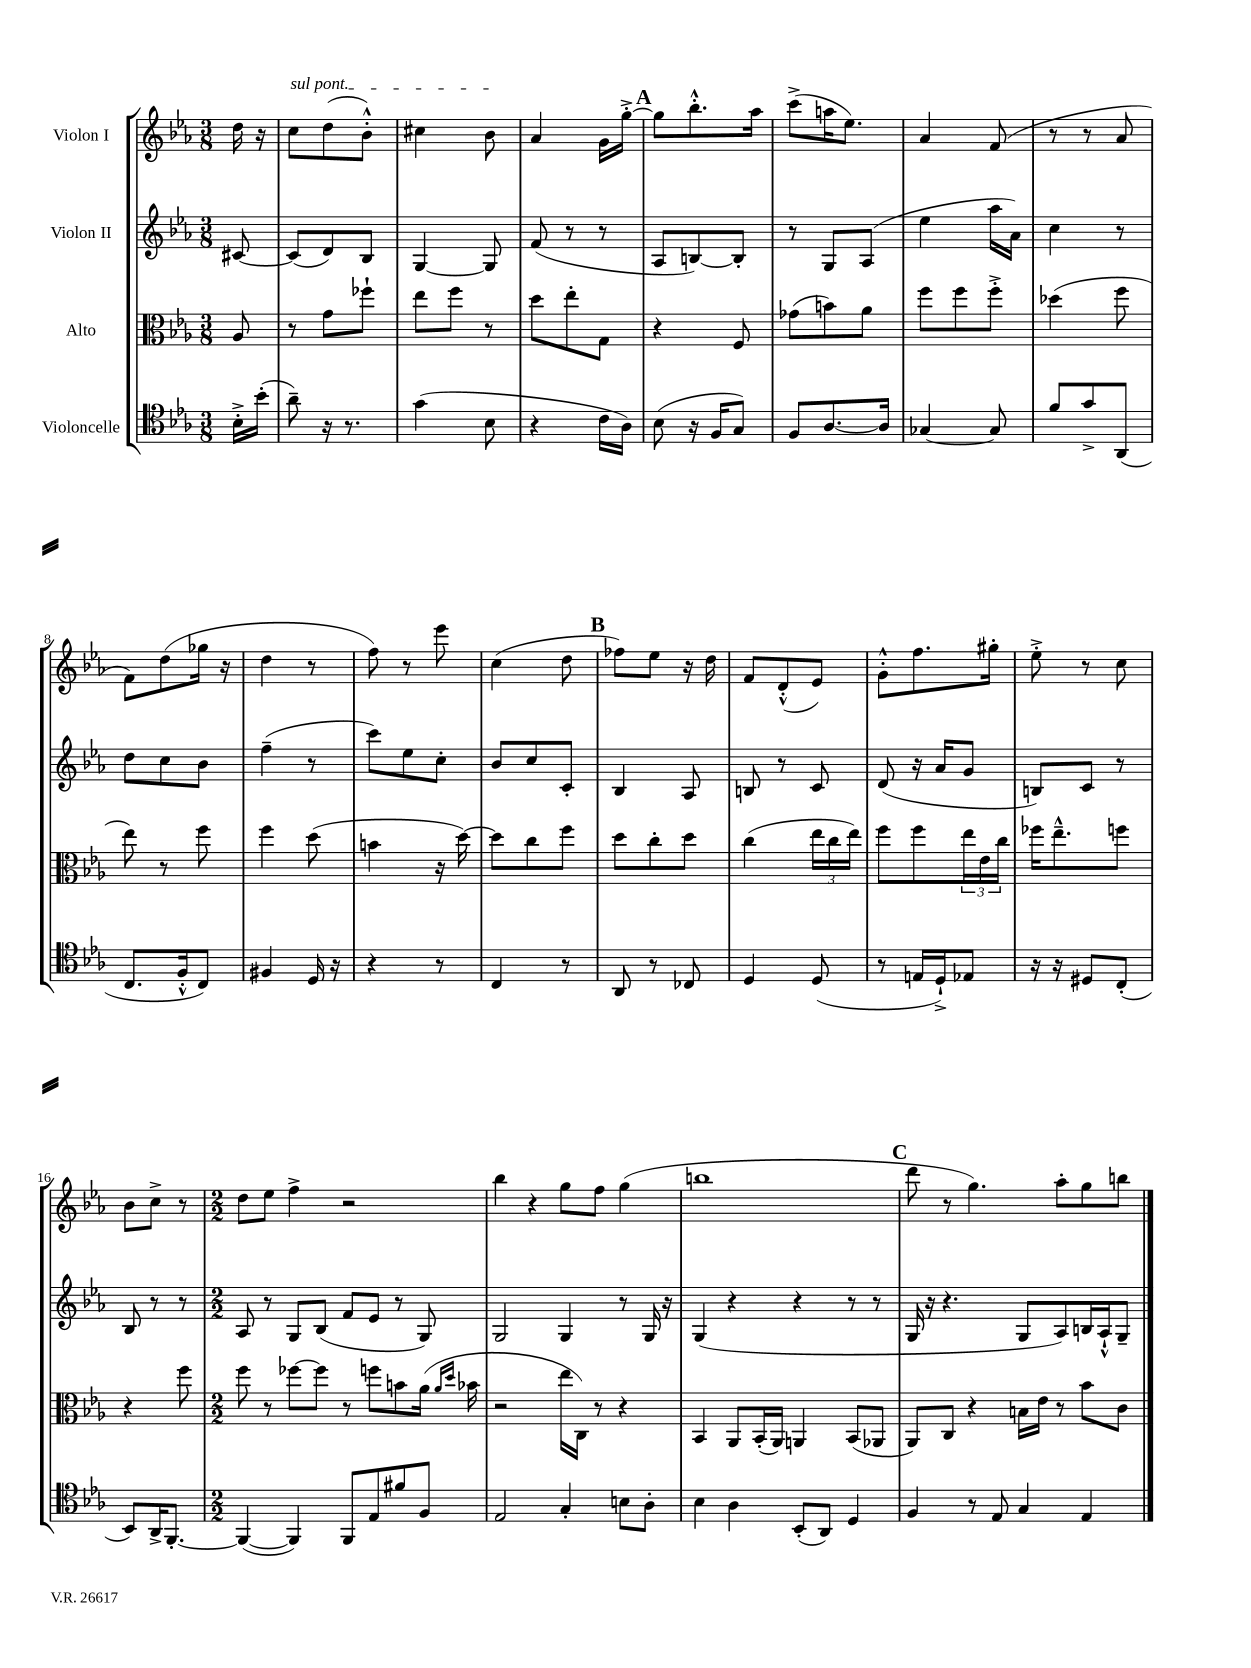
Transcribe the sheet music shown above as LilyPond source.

<<
\new StaffGroup <<
\new Staff = "s0" \with { instrumentName = "Violon I" } {
    \clef treble \key ees \major \numericTimeSignature \time 3/8 \partial 8
    d''16 r16 |
    \once \override TextSpanner.bound-details.left.text = \markup { \italic "sul pont." } c''8\startTextSpan d''8( bes'8-.-^) |
    cis''4 bes'8\stopTextSpan |
    aes'4 g'16 g''16~-.-> |
    \mark \markup { \bold "A" } g''8 bes''8.-.-^ aes''16 |
    c'''8->( a''16 ees''8.) |
    aes'4 f'8( |
    r8 r8 aes'8 |
    f'8) d''8( ges''16 r16 |
    d''4 r8 |
    f''8) r8 ees'''8 |
    c''4( d''8 |
    \mark \markup { \bold "B" } fes''8) ees''8 r16 d''16 |
    f'8 d'8-.-^( ees'8) |
    g'8-.-^ f''8. gis''16-. |
    ees''8-.-> r8 c''8 |
    bes'8 c''8-> r8 |
    \numericTimeSignature \time 2/2 d''8 ees''8 f''4-> r2 |
    bes''4 r4 g''8 f''8 g''4( |
    b''1 |
    \mark \markup { \bold "C" } d'''8 r8 g''4.) aes''8-. g''8 b''8 \bar "|." |
}
\new Staff = "s1" \with { instrumentName = "Violon II" } {
    \clef treble \key ees \major \numericTimeSignature \time 3/8 \partial 8
    cis'8~ |
    cis'8( d'8) bes8 |
    g4~ g8 |
    f'8( r8 r8 |
    \mark \markup { \bold "A" } aes8 b8~) b8-. |
    r8 g8 aes8( |
    ees''4 aes''16 aes'16) |
    c''4 r8 |
    d''8 c''8 bes'8 |
    f''4--( r8 |
    c'''8) ees''8 c''8-. |
    bes'8 c''8 c'8-. |
    \mark \markup { \bold "B" } bes4 aes8 |
    b8 r8 c'8 |
    d'8( r16 aes'16 g'8 |
    b8) c'8 r8 |
    bes8 r8 r8 |
    \numericTimeSignature \time 2/2 aes8 r8 g8 bes8( f'8 ees'8 r8 g8) |
    g2 g4 r8 g16 r16 |
    g4( r4 r4 r8 r8 |
    \mark \markup { \bold "C" } g16 r16 r4. g8 aes8) b16 aes16-!-^ g8-- \bar "|." |
}
\new Staff = "s2" \with { instrumentName = "Alto" } {
    \clef alto \key ees \major \numericTimeSignature \time 3/8 \partial 8
    aes8 |
    r8 g'8 fes''8-! |
    ees''8 f''8 r8 |
    d''8 ees''8-. g8 |
    \mark \markup { \bold "A" } r4 f8 |
    ges'8( b'8) aes'8 |
    f''8 f''8 f''8-.-> |
    des''4( f''8 |
    ees''8) r8 f''8 |
    f''4 d''8( |
    b'4 r16 d''16~) |
    d''8 c''8 f''8 |
    \mark \markup { \bold "B" } d''8 c''8-. d''8 |
    c''4( \tuplet 3/2 { ees''16 c''16 ees''16) } |
    f''8 f''8 \tuplet 3/2 { ees''16 ees'16 c''16 } |
    fes''16 ees''8.---^ f''8 |
    r4 f''8 |
    \numericTimeSignature \time 2/2 f''8 r8 fes''8~ fes''8 r8 f''8 b'8 aes'16( \grace { aes'16 d''16 } bes'16 |
    r2 ees''16 c16) r8 r4 |
    bes,4 aes,8 bes,16-.( aes,16) a,4 bes,8( aes,8 |
    \mark \markup { \bold "C" } aes,8) c8 r4 b16 ees'16 r8 bes'8 c'8 \bar "|." |
}
\new Staff = "s3" \with { instrumentName = "Violoncelle" } {
    \clef tenor \key ees \major \numericTimeSignature \time 3/8 \partial 8
    bes16-.-> bes'16-.( |
    aes'8--) r16 r8. |
    g'4( bes8 |
    r4 c'16 aes16) |
    \mark \markup { \bold "A" } bes8( r16 f16 g8) |
    f8 aes8.~ aes16 |
    ges4~ ges8 |
    f'8 g'8-> aes,8( |
    c8. f16-.-^ c8) |
    fis4 d16 r16 |
    r4 r8 |
    c4 r8 |
    \mark \markup { \bold "B" } aes,8 r8 ces8 |
    d4 d8( |
    r8 e16 d16-!->) ees8 |
    r16 r16 dis8 c8-.( |
    bes,8) aes,16-> f,8.~-. |
    \numericTimeSignature \time 2/2 f,4~( f,4) f,8 ees8 fis'8 f8 |
    ees2 g4-. b8 aes8-. |
    bes4 aes4 bes,8-.( aes,8) d4 |
    \mark \markup { \bold "C" } f4 r8 ees8 g4 ees4 \bar "|." |
}
>>
>>
